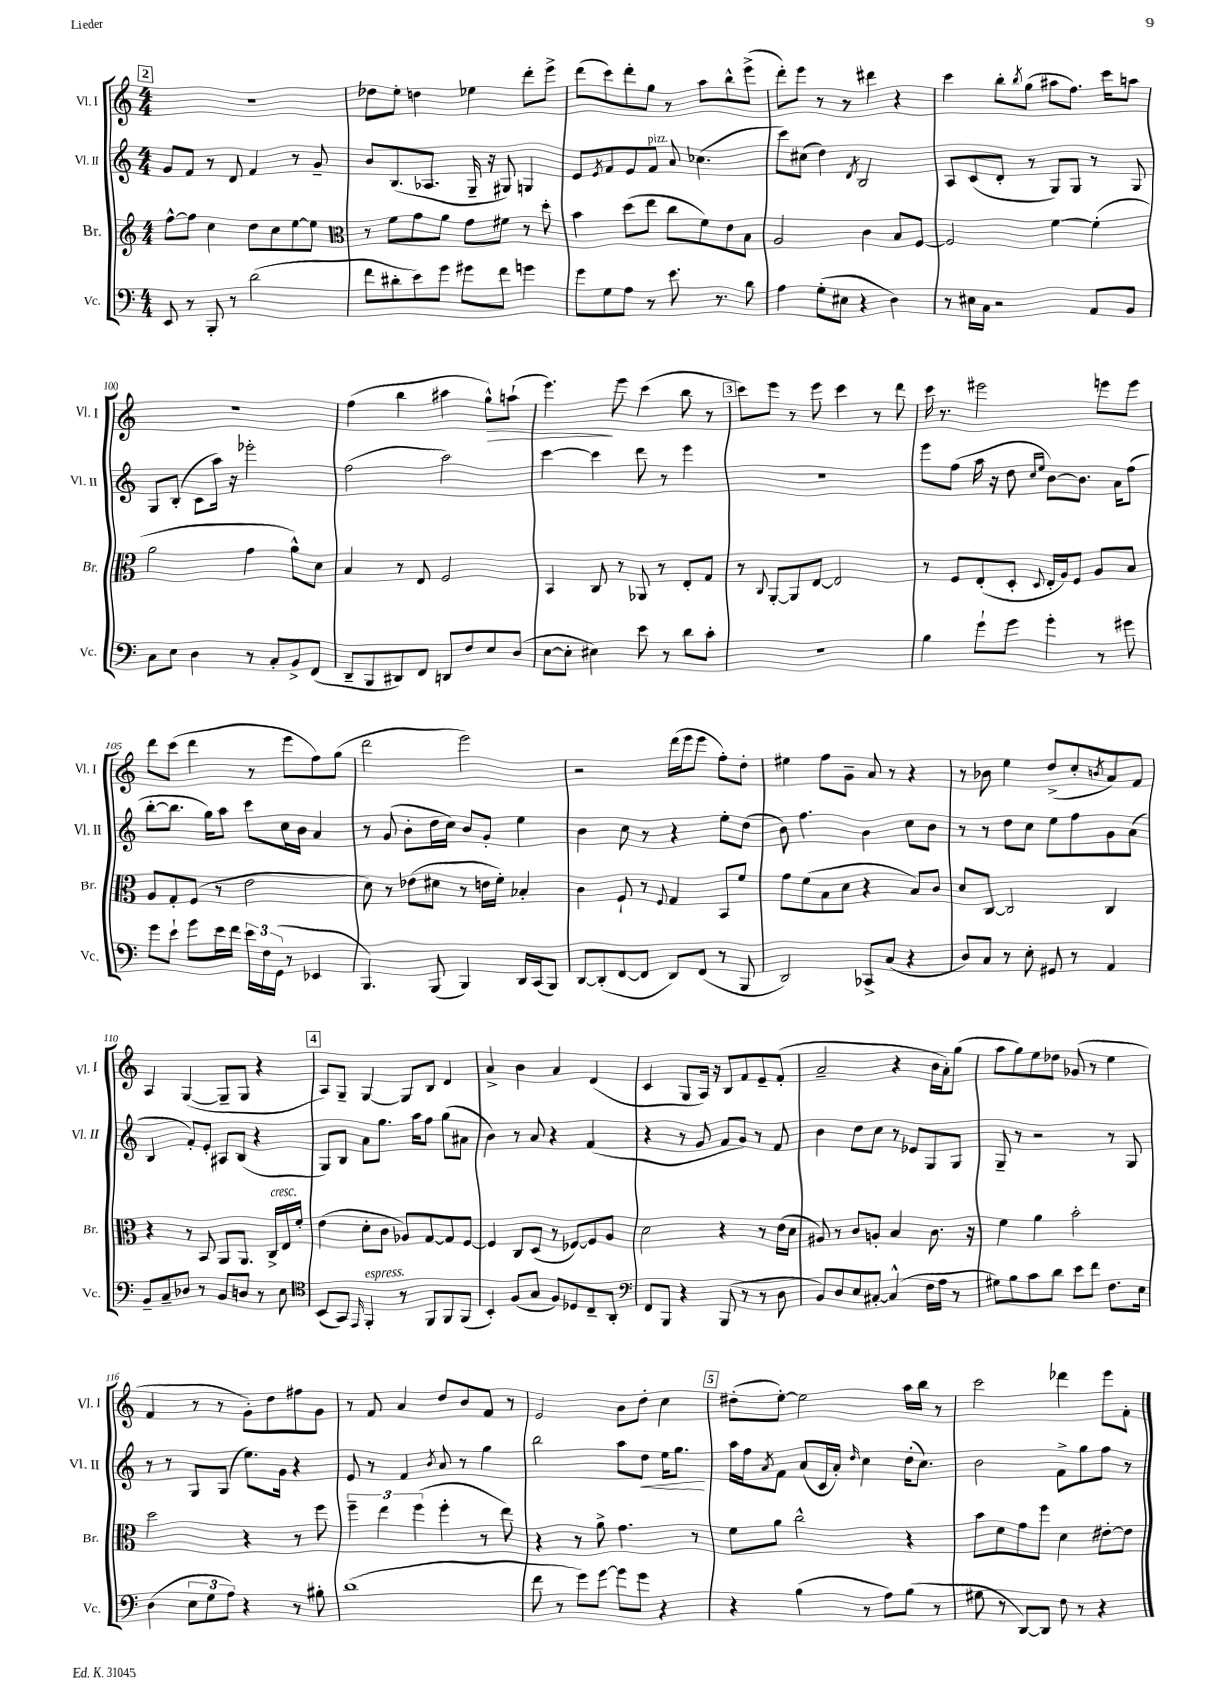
<<
\new StaffGroup <<
\new Staff = "s0" \with { instrumentName = "Vl. I" shortInstrumentName = "Vl. I" } {
    \clef treble \key c \major \numericTimeSignature \time 4/4
    \mark \markup { \box "2" } R1 |
    des''8 e''8-. d''4 ees''4 d'''8-. e'''8-> |
    d'''8( c'''8) d'''8-. g''8 r8 a''8 b''8-^ e'''8->( |
    d'''8-.) e'''8 r8 r8 dis'''4 r4 |
    c'''4 b''8-. \acciaccatura { b''8 } g''8( ais''8 f''8.) c'''16 a''8 |
    R1 |
    f''4( b''4 ais''4 g''8-^\>) a''8-!( |
    e'''4.\!) e'''8 c'''4( b''8 r8 |
    \mark \markup { \box "3" } c'''8) e'''8 r8 e'''8 c'''4 r8 d'''8 |
    c'''16 r8. eis'''2 e'''8 e'''8 |
    d'''8 c'''8( d'''4 r8 e'''8 f''8) g''8( |
    d'''2 e'''2) |
    r2 d'''16( e'''16 e'''8 f''8-.) d''8-. |
    eis''4 f''8 g'8-- a'8 r8 r4 |
    r8 bes'8 e''4 d''8->( c''8-. \acciaccatura { b'8 } a'8) f'8 |
    a4 g4~( g8-- g8 r4 |
    \mark \markup { \box "4" } a8) g8-- g4~ g8 b8 d'4 |
    a'4-> b'4 a'4 d'4( |
    c'4 g8 a16) r16 b8 f'8 e'8-- f'8-.( |
    a'2-- r4 b'16 a'16-.) g''8( |
    a''8 g''8) e''8 des''8 ges'8( r8 e''4 |
    f'4 r8 r8 g'8-.) d''8 fis''8 g'8 |
    r8 f'8 a'4 d''8 b'8 f'8 r8 |
    e'2 b'8 d''8-. c''4 |
    \mark \markup { \box "5" } dis''8-.( e''8~-.) e''2 a''16 b''16 r8 |
    c'''2 des'''4 e'''8 f'8-. \bar "|." |
}
\new Staff = "s1" \with { instrumentName = "Vl. II" shortInstrumentName = "Vl. II" } {
    \clef treble \key c \major \numericTimeSignature \time 4/4
    \mark \markup { \box "2" } g'8 f'8 r8 d'8 f'4 r8 g'8-- |
    b'8 b8.( aes8. g16-- r16 gis8) g4 |
    e'8 \acciaccatura { e'8 } f'8 e'8 f'8^\markup { \italic "pizz." } a'8 ces''4.( |
    c'''8) cis''8( d''4) \acciaccatura { d'8 } b2 |
    a8 c'8( d'8-. r8 g8) g8 r8 g8 |
    g8 b8-.( c'8 a''16) r16 ees'''2-. |
    f''2( a''2) |
    c'''4~ c'''4 d'''8 r8 e'''4 |
    \mark \markup { \box "3" } R1 |
    e'''8 f''8( a''16 r16 d''8 \grace { c''16 e''16 } b'8~) b'8. a'16 f''8( |
    b''8~-. b''8. g''16) a''8 c'''8 c''16 b'16 a'4 |
    r8 g'8( b'8-. d''16 c''16) b'8 g'8-. e''4 |
    b'4 c''8 r8 r4 e''8-. d''8( |
    b'8) f''4. b'4 c''8 b'8 |
    r8 r8 d''8 c''8 e''8 f''8 g'8 a'8( |
    b4 f'8-.) e'8-. ais8 b8( r4 |
    \mark \markup { \box "4" } g8) b8 a'8 g''8. a''16 f''8 g''8( ais'8 |
    b'4) r8 a'8 r4 f'4( |
    r4 r8 g'8 f'8 g'8) r8 f'8 |
    b'4 d''8 c''8 r8 ees'8 g8 g8 |
    g8-- r8 r2 r8 g8 |
    r8 r8 g8 g8( e''8.) g'16 r4 |
    e'8 r8 f'4 \acciaccatura { b'8 } a'8 r8 g''4 |
    b''2 a''8 d''8\< e''16 g''8.\! |
    \mark \markup { \box "5" } a''16 f''16 \acciaccatura { a'8 } f'8 a'8( c'16 a'16-.) \grace { d''16 } c''4 d''16-.( c''8.) |
    b'2 f'8-> g''8 f''8 r8 \bar "|." |
}
\new Staff = "s2" \with { instrumentName = "Br." shortInstrumentName = "Br." } {
    \clef treble \key c \major \numericTimeSignature \time 4/4
    \mark \markup { \box "2" } f''8~-^ f''8 c''4 d''8 c''8 e''8~ e''8 |
    \clef alto r8 f'8 g'8 a'8 g'8 fis'8 r8 d''8-. |
    b'4 d''8( e''8 c''8 f'8) e'8 b8 |
    a2 c'4 b8 f8~ |
    f2 f'4~ f'4-.( |
    a'2 g'4 a'8-^) d'8 |
    b4 r8 e8 f2 |
    b,4 c8 r8 aes,8 r8 e8-. g8 |
    \mark \markup { \box "3" } r8 \appoggiatura { c8 } a,8~-. a,8 e8~ e2 |
    r8 f8 e8-.( d8-. \appoggiatura { d8 } e16-. a16) f8 a8 b8 |
    a8 g8-. f8( r8 e'2 |
    d'8) r8 ees'8( dis'8 r8 e'16 f'16-.) bes4-. |
    c'4 f8-! r8 \appoggiatura { f8 } g4 b,8 f'8 |
    g'8 f'8( b8 d'8 r4 b8) c'8 |
    d'8 c8~ c2 c4 |
    r4 r8 b,8 a,8 a,8. c16->^\markup { \italic "cresc." } e16 f'16-. |
    \mark \markup { \box "4" } e'4( d'8-. c'8 aes8) g8~ g8 f8~ |
    f4 c8 d8( r8 fes8~) fes8 a8 |
    d'2 r4 r8 e'16( d'16 |
    ais8) r8 c'8 a8-. b4 c'8. r16 |
    f'4 a'4 b'2-. |
    d''2 r4 r8 f''8 |
    \tuplet 3/2 { f''4-- e''4 f''4( } f''4-. r8 e''8) |
    r4 r8 a'8-> g'4. r8 |
    \mark \markup { \box "5" } f'8 a'8 c''2-^ r4 |
    b'8 d'8 g'8 f''8 d'4 eis'8~-. eis'8 \bar "|." |
}
\new Staff = "s3" \with { instrumentName = "Vc." shortInstrumentName = "Vc." } {
    \clef bass \key c \major \numericTimeSignature \time 4/4
    \mark \markup { \box "2" } e,8 r8 b,,8-. r8 d'2( |
    f'8 dis'8-. e'8) g'8 gis'8 f'8 g'4 |
    g'8 g8 a8 r8 e'8. r8. d'8 |
    a4 g8-.( eis8 r4 d4) |
    r8 eis16 c16 r2 a,8 b,8 |
    c8 e8 d4 r8 c8-. b,8-> f,8( |
    d,8-- b,,8 dis,8) f,8 d,8 f8 e8 d8( |
    e8~ e8-. eis4) e'8 r8 d'8 c'8-. |
    \mark \markup { \box "3" } R1 |
    b4 g'8-! g'8 g'4-. r8 gis'8 |
    g'8 e'8-! g'8 e'16 f'16 \tuplet 3/2 { e'16 f16 g,16( } r8 ees,4 |
    b,,4.) b,,8( b,,4) d,16 c,16( b,,8) |
    d,8~ d,8-.( f,8~ f,8 d,8) f,8( r8 b,,8 |
    d,2) ces,8-> c8( r4 |
    d8) c8 r8 e8-. gis,8 r8 a,4 |
    b,8-- c8-- des8 r8 b,8 d8 r8 e8 |
    \mark \markup { \box "4" } \clef tenor b,8( g,8) \grace { e,16 } f,4-.^\markup { \italic "espress." } r8 f,8 f,8 f,8( |
    b,4-.) f8( g8 f8) des8 c8-- a,8-. |
    \clef bass f,8 b,,8 r4 b,,8( r8 r8 d8 |
    b,8) d8 e8 cis8~-. cis4-^( f16 a16 r8 |
    gis8) b8 c'8 d'8 e'8 f'8 f8. e16 |
    d4( \tuplet 3/2 { e8 g8 a8) } r4 r8 bis8-. |
    d'1( |
    f'8 r8 g'8) g'8~ g'8 g'8 r4 |
    \mark \markup { \box "5" } r4 b4( r8 a8) b8( r8 |
    gis8 r8 d,8~) d,8 f8 r8 r4 \bar "|." |
}
>>
>>
\layout { \context { \Score currentBarNumber = #95 } }
